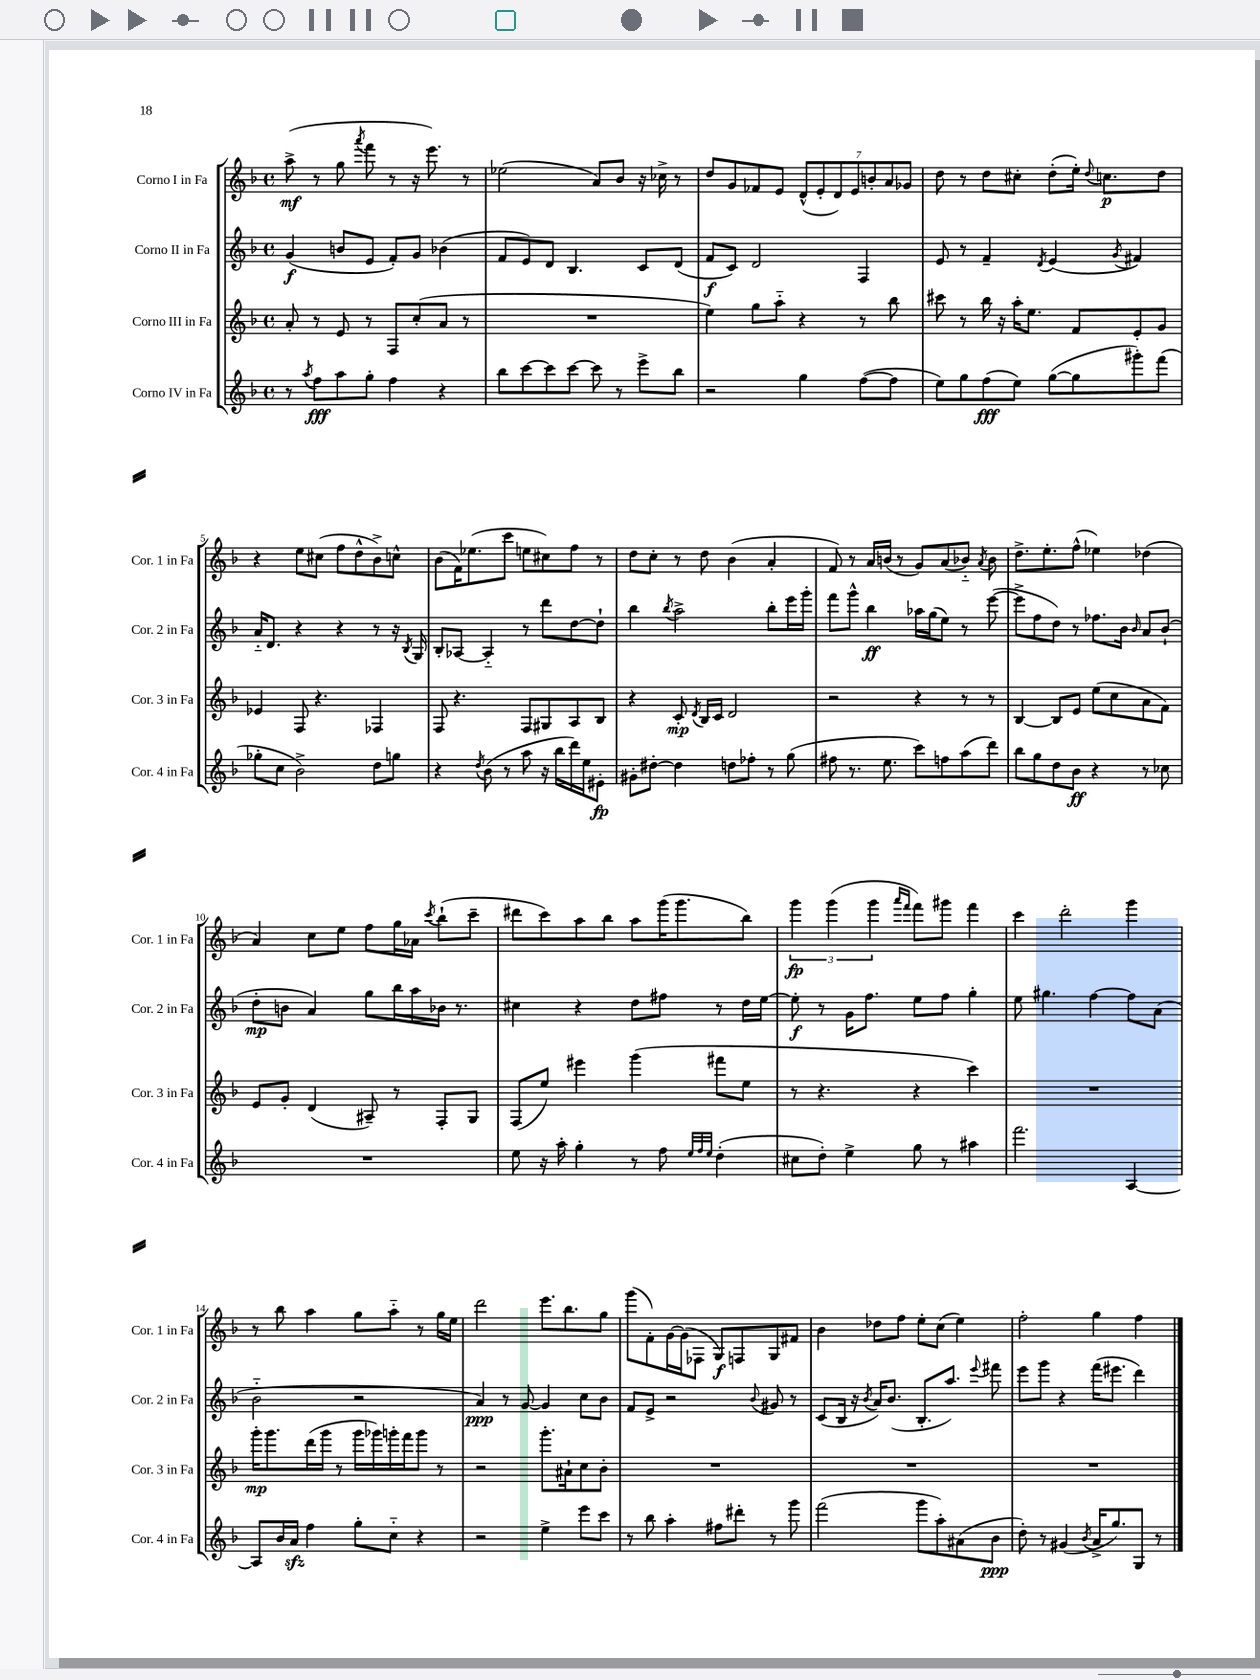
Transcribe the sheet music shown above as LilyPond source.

<<
\new StaffGroup <<
\new Staff = "s0" \with { instrumentName = "Corno I in Fa" shortInstrumentName = "Cor. 1 in Fa" } {
    \clef treble \key f \major \defaultTimeSignature \time 4/4
    \autoBeamOff a''8->\mf( r8 g''8 \acciaccatura { a'''8 } f'''8 r8 r16 e'''8.) r8 |
    ees''2( a'8[) bes'8] r16 ces''16-> r8 |
    d''8[ g'8 fes'8 e'8] \tuplet 7/4 { d'8[-^( e'8-. d'8) e'8 b'8-. a'8 ges'8] } |
    d''8 r8 d''8[ cis''8]-. d''8[-.( e''16]-.) \appoggiatura { d''8 } c''8.[\p d''8] |
    r4 e''8[ cis''8]( f''8[ d''8-^ bes'8->) c''8]-^ |
    bes'8[( f'16) ees''8.( c'''8] e''8[ cis''8) f''8] r8 |
    d''8[ c''8]-. r8 d''8 bes'4( a'4-. |
    f'8) r8 a'16[ b'16]( r8 g'8[) a'8( bes'8]-_) \acciaccatura { a'8 } bes'8 |
    d''8.[-> e''8.-. f''8]-^( ees''4) des''4( |
    a'4) c''8[ e''8] f''8[ g''16 aes'16] \acciaccatura { c'''8 } bes''8[-!( c'''8]-- |
    dis'''8[ c'''8) a''8 bes''8] a''8[ g'''16( g'''8. bes''8]) |
    \tuplet 3/2 { g'''4\fp g'''4( g'''4 } \grace { a'''16[ f'''16] } f'''8[) gis'''8] f'''4 |
    c'''4 d'''2-. g'''4 |
    r8 bes''8 a''4 g''8[ a''8]-_ r8 g''16[ e''16] |
    d'''2 e'''8.[ bes''8. g''8] |
    g'''8[( f'8-.) g'16~ g'16( fes8] g8[\f) f8 g8 fis'8] |
    bes'4 des''8[ f''8] e''8[-. c''8]( e''4) |
    f''2-. g''4 f''4 \bar "|." |
}
\new Staff = "s1" \with { instrumentName = "Corno II in Fa" shortInstrumentName = "Cor. 2 in Fa" } {
    \clef treble \key f \major \defaultTimeSignature \time 4/4
    \autoBeamOff g'4\f( b'8[ e'8] f'8[-.) g'8] bes'4( |
    f'8[ e'8) d'8] bes4. c'8[ d'8]( |
    f'8[\f c'8]) d'2 f4 |
    e'8 r8 f'4-- \acciaccatura { d'8 } e'4( \acciaccatura { g'8 } fis'4) |
    a'16[-_ d'8.] r4 r4 r8 r16 \acciaccatura { bes8 } g16 |
    bes8[-. aes8]~ aes4-_ r8 d'''8[ d''8~ d''8]-! |
    bes''4 \acciaccatura { bes''8 } a''2-> bes''8[-. e'''16 g'''16]-. |
    f'''8[ g'''8]-^ bes''4\ff aes''16[ g''16( e''8]) r8 e'''8~( |
    e'''8[-> f''8 d''8]) r8 fes''8.[ bes'16] \grace { bes'16 } a'8[ bes'8]-!( |
    d''8[-.\mp b'8] a'4) g''8[ bes''16 a''16 bes'16] r8. |
    cis''4 r4 d''8[ fis''8] r8 d''16[ e''16]~ |
    e''8-.\f r8 g'16[ f''8.] e''8[ f''8] g''4-. |
    e''8 gis''4. f''4~ f''8[ a'8]( |
    bes'2-_ r2 |
    a'4\ppp) r8 g'8~ g'4 c''8[ bes'8] |
    f'8[ e'8]-> r2 \appoggiatura { bes'8 } gis'8 r8 |
    c'8[( bes16] r16 \acciaccatura { bes'8 } a'16[) bes'8.]( bes8.[-. a''8.]) \appoggiatura { e'''8 } fis'''8 |
    e'''8[ g'''8] r4 f'''16[( eis'''8.] d'''4) \bar "|." |
}
\new Staff = "s2" \with { instrumentName = "Corno III in Fa" shortInstrumentName = "Cor. 3 in Fa" } {
    \clef treble \key f \major \defaultTimeSignature \time 4/4
    \autoBeamOff a'8-. r8 e'8 r8 f8[ c''8-.( a'8] r8 |
    R1 |
    e''4) g''8[ a''8]-_ r4 r8 bes''8 |
    cis'''8 r8 bes''16 r16 a''16[-. e''8.] f'8[ e'8-. g'8] |
    ees'4 f8 r4. fes4 |
    f8 r4. f8[ gis8 a8 bes8] |
    r4 c'8-.\mp \acciaccatura { d'8 } bes16[ c'16] d'2 |
    r2 r4 r8 r8 |
    bes4~ bes8[ e'8] e''8[( c''8 a'8 f'8]) |
    e'8[ g'8]-. d'4( ais8--) r8 f8[-. g8] |
    f8[( e''8]) eis'''4 g'''4( fis'''8[ e''8] |
    r8 r4. r4 c'''4) |
    R1 |
    g'''16[-.\mp g'''8. d'''16( g'''16] r8 g'''16[ ges'''16) g'''16-. f'''16 g'''8] r8 |
    r2 g'''8.[-. ais'16-! c''8 bes'8]-. |
    R1 |
    R1 |
    R1 \bar "|." |
}
\new Staff = "s3" \with { instrumentName = "Corno IV in Fa" shortInstrumentName = "Cor. 4 in Fa" } {
    \clef treble \key f \major \defaultTimeSignature \time 4/4
    \autoBeamOff r8 \acciaccatura { a''8 } f''8[\fff a''8 g''8]-. f''4 r4 |
    bes''8[ c'''8~ c'''8 c'''8]~ c'''8 r8 e'''8[-> bes''8] |
    r2 g''4 f''8[~( f''8] |
    e''8[) g''8 f''8\fff( e''8]) g''8[~( g''8 gis'''8-.) f'''8]( |
    ges''8[-. c''8] bes'2->) d''8[ g''8] |
    r4 \acciaccatura { d''8 } bes'8( r8 a''8 r16 bes''16[ d'''16) e''16 eis'8]-.\fp |
    gis'8[-. dis''8]~-. dis''4 d''8[ fes''8]-. r8 g''8( |
    fis''8 r8. e''8. c'''8[) f''8 a''8( d'''8]) |
    bes''8[ g''8 d''8 bes'8]\ff r4 r8 ces''8 |
    R1 |
    e''8 r16 a''16-. g''4-. r8 f''8 \grace { e''32[ f''32 e''32] } d''4-.( |
    cis''8[ d''8]-.) e''4-> g''8 r8 ais''4 |
    f'''2. a4~ |
    a8[ bes'16 a'16]\sfz f''4 g''8[-. c''8]-_ r4 |
    r2 e''4-> e'''8[ c'''8] |
    r8 bes''8 a''4-. fis''8[ dis'''8]-. r8 g'''8 |
    f'''2( g'''8[ a''8-.) ais'8( bes'8]\ppp |
    d''8-.) r8 gis'4( \acciaccatura { bes'8 } a'16[-> g''8.) g8] r8 \bar "|." |
}
>>
>>
